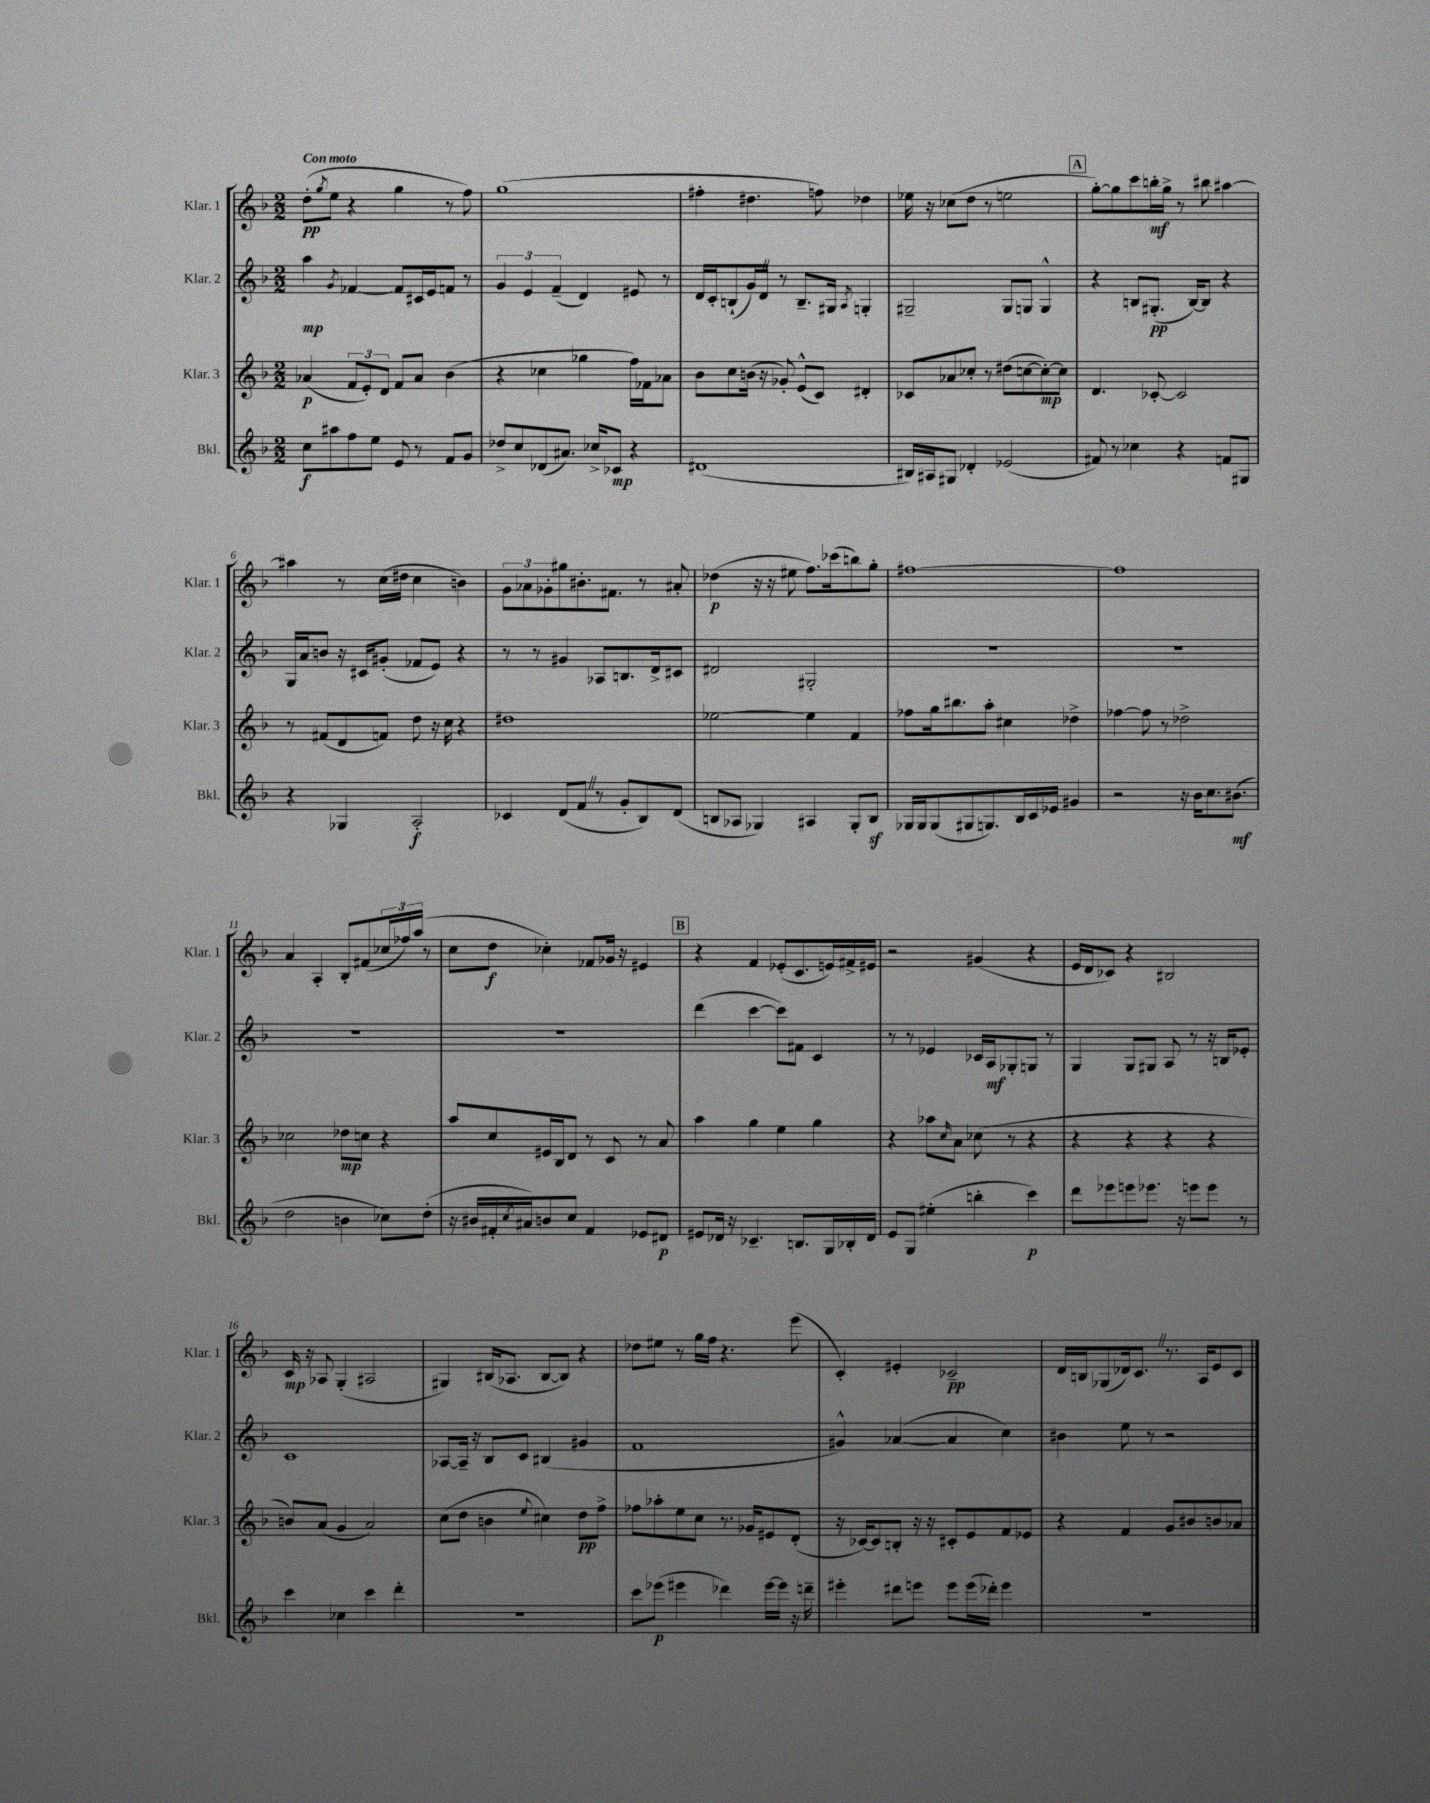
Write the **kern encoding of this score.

**kern	**kern	**kern	**kern
*staff4	*staff3	*staff2	*staff1
*clefG2	*clefG2	*clefG2	*clefG2
*k[b-]	*k[b-]	*k[b-]	*k[b-]
*M2/2	*M2/2	*M2/2	*M2/2
8cc	(4a-	4aa	(8dd'
.	.	.	8qgg
8aa#	.	.	8ee
.	.	8qg	.
8ff	12f	[4f-	4r
.	12e')	.	.
8ee	.	.	.
.	12d	.	.
8e	8f	8f-]	4gg
8r	8a-	16c#	.
.	.	16e	.
8f	(4b-	8f	8r
8g	.	8r	8ff)
=	=	=	=
8dd-^	4r	6g	(1gg
8cc	.	.	.
.	.	6e	.
(8d-	4cc-	.	.
.	.	(6f~	.
8.a#)	.	.	.
.	4gg-	4d)	.
16cc-^	.	.	.
8c-	.	.	.
4r	16ff)	8e#	.
.	16f-	.	.
.	8a-	8r	.
=	=	=	=
(1d#	8b-	16d	4ff#'
.	.	16c'	.
.	8cc	(8B`	.
.	(16b	16g)	4.dd#
.	16r	16d	.
.	8g-')	8r	.
.	(8e^^	8.B~	.
.	8c)	.	8ff)
.	.	16G#	.
.	.	8qA	.
.	4d#'	4G'	4dd-
=	=	=	=
16B#)	8c-	2G#~	16ee-
16A#	.	.	16r
8G#	8a-	.	(8cc-
4d-'	8cc-'	.	8dd
.	8r	.	8r
(2e-	(8dd#	8G#	2ee
.	[8cc	8G	.
.	8cc'_)	4G^^	.
.	8cc]	.	.
=	=	=	=
8f#)	4.d	4r	[8gg')
8r	.	.	8gg]
4cc-	.	8B	8ccc
.	[8c-'	(8.G#'	16bb'
.	.	.	16gg^
4r	2c-]	.	8r
.	.	[16B)	.
.	.	8B]	8bb#
8f	.	4r	[4aa#
8G#	.	.	.
=	=	=	=
4r	8r	16G	4aa#]
.	.	16a	.
.	(8f#	8b	.
4G-	8d	16r	8r
.	.	16c#	.
.	8f)	(8g#'	(16cc
.	.	.	16dd#
2A'	8dd	8f-	4cc
.	16r	8e)	.
.	16cc	.	.
.	4r	4r	4b)
=	=	=	=
4c-	1dd#	8r	12g
.	.	.	12a-
.	.	8r	.
.	.	.	12g-'
(8d	.	4g#	8gg#
8f	.	.	8.b#'
8r	.	8A-	.
.	.	.	8.f#
8g'	.	8.B	.
8B-)	.	.	8r
.	.	16d^	.
(8d	.	8c#	8a#'
=	=	=	=
8B	[2ee-	2d#	(4dd-
8A-	.	.	.
4G-)	.	.	16r
.	.	.	16r
.	.	.	8ee#
4A#	4ee-]	2G#'	8.ff)
.	.	.	(16ccc-
8G-'	4f	.	8bb)
8B	.	.	8gg'
=	=	=	=
16G-	8ff-	1r	[1ff#
16G-	.	.	.
(8G-	16gg	.	.
.	8.bb#	.	.
8G#	.	.	.
8.G)	8aa'	.	.
.	4cc#	.	.
16B-	.	.	.
16c	.	.	.
16e-	.	.	.
4g#	4dd-^	.	.
=	=	=	=
2r	[4ff-	1r	1ff#]
.	8ff-]	.	.
.	8r	.	.
16r	2dd-^	.	.
16b-	.	.	.
8.cc	.	.	.
(8.b#	.	.	.
=	=	=	=
2dd	2cc-	1r	4a
.	.	.	4A'
4b	8dd-	.	8B-'
.	8cc	.	(8f#
8cc-)	4r	.	24cc-
.	.	.	24ff-)
.	.	.	(24aa
(8dd'	.	.	8r
=	=	=	=
16r	8aa	1r	8cc
16b#	.	.	.
16f#'	8cc	.	8dd
8qcc	.	.	.
16a#)	.	.	.
8b	16e#	.	4cc-')
.	16B-	.	.
8cc	8d	.	.
4f#	8r	.	8f-
.	8c	.	16g-
.	.	.	16r
8e-	8r	.	4e#
8d#	8a	.	.
=	=	=	=
8e#	4aa	(4ddd	4r
16d-	.	.	.
16r	.	.	.
4.c-~	4gg	[4ccc	4f
.	4ee	8ccc])	(8e-'
8.B	.	8f#	8.c
.	4gg	4c	.
16G	.	.	16e)
16B-'	.	.	16f#^
16d-	.	.	16e#
=	=	=	=
8e	4r	8r	2r
8G	.	8r	.
(4ee#'	8aa-	4e-	.
.	16qqcc	.	.
.	8a	.	.
4bb'	(8cc-	16c-	(4g#
.	.	16A	.
.	8r	8G-'	.
4ccc)	4r	8G	4r
.	.	8r	.
=	=	=	=
8ddd	4r	4G	16e
.	.	.	16d
8eee-	.	.	8c-)
8eee	4r	8G	4r
8.eee-	.	8G#	.
.	4r	8A	2B#
16r	.	.	.
8eee	.	8r	.
8eee	4r	16r	.
.	.	16B	.
8r	.	8e-'	.
=	=	=	=
4ccc	8b)	1c	16c
.	.	.	16r
.	(8a	.	8A-
4cc-	4g	.	(4G'
4ccc	2a)	.	2A#
4ddd'	.	.	.
=	=	=	=
1r	(8cc	[8A-	4G#)
.	8dd	16A-~]	.
.	.	16r	.
.	4b	8B-	(16B#
.	.	.	8.A-
.	.	8c	.
.	8qqee	.	.
.	4cc#)	(4B#	[8B#
.	.	.	8B#])
.	8dd	4g#	4r
.	8ff^	.	.
=	=	=	=
8ccc	8ff-	1f	8dd-
(8eee-	8aa-'	.	8ee#
4eee#	8ee	.	8r
.	8cc	.	16gg
.	.	.	16ff
4ddd-)	8.r	.	4.r
.	16g-	.	.
[16eee#	8e#	.	.
16eee#]	.	.	.
16r	(8d'	.	(8eee
16ddd~	.	.	.
=	=	=	=
4eee#'	16r	4g#^^)	4c')
.	[16c-)	.	.
.	8c-]	.	.
8ddd#	8B'	([4a-	4e#'
8eee	16r	.	.
.	16r	.	.
8eee	8c#'	4a-]	2c-~
(16eee	8e	.	.
16ddd-')	.	.	.
4eee	8f	4cc)	.
.	8e-	.	.
=	=	=	=
1r	4r	4b#	16d
.	.	.	16B
.	.	.	(8G-
.	4f	8ee	16d-)
.	.	.	8.c
.	.	8r	.
.	8g	2r	8.r
.	8b#	.	.
.	.	.	16A
.	8b	.	8e
.	8a-	.	8c
==	==	==	==
*-	*-	*-	*-
